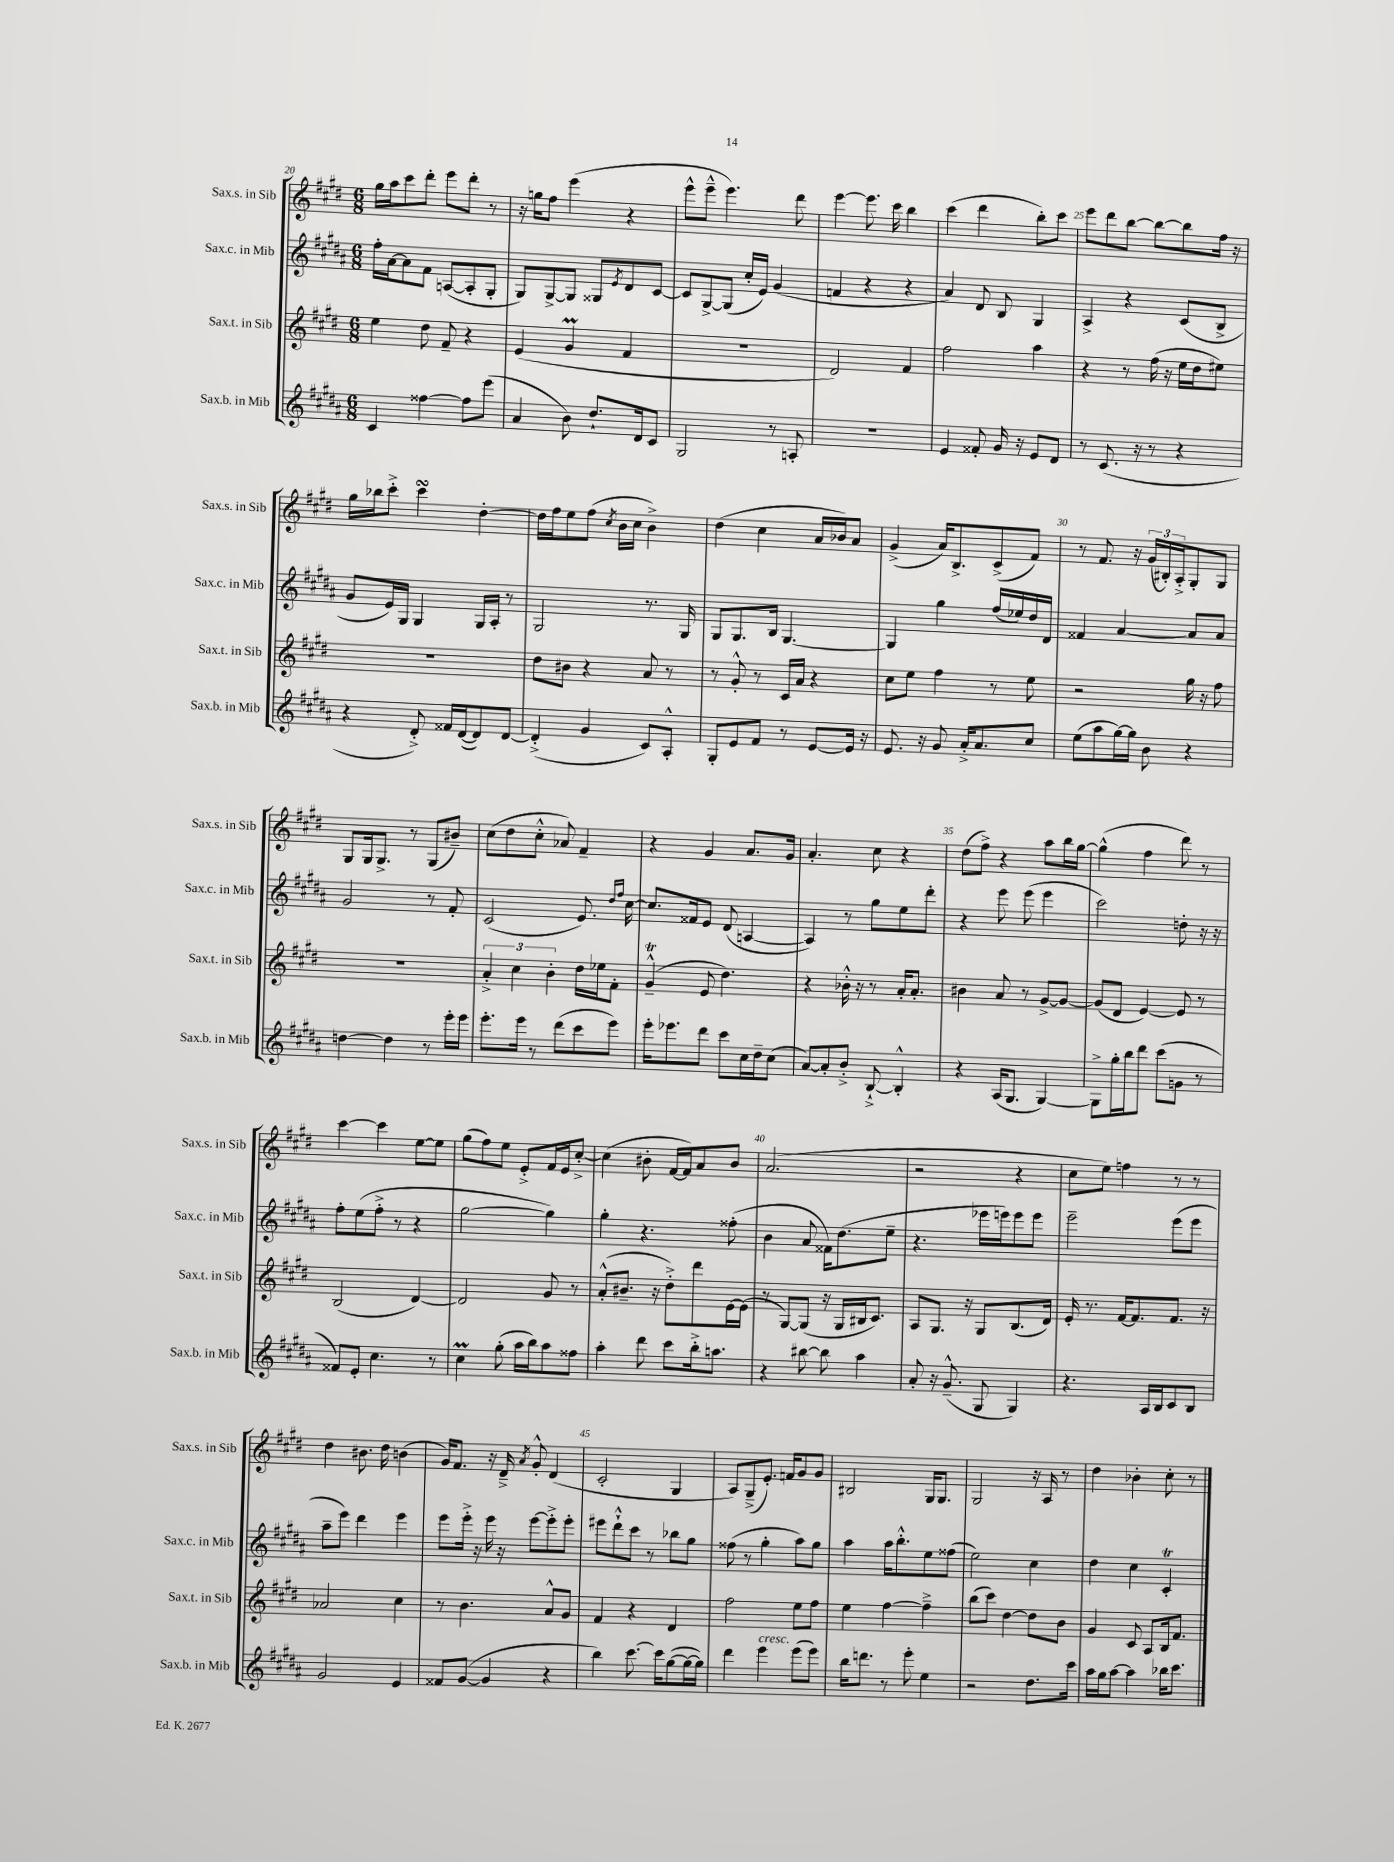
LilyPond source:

<<
\new StaffGroup <<
\new Staff = "s0" \with { instrumentName = "Sax.s. in Sib" shortInstrumentName = "Sax.s. in Sib" } {
    \clef treble \key e \major \numericTimeSignature \time 6/8
    gis''16 a''16 cis'''8 dis'''8-. e'''8 dis'''8-. r8 |
    r16 g''16 fis''8 e'''4( r4 |
    e'''8-^ e'''8---^ e'''4.) dis'''8 |
    e'''4~ e'''8. cis'''16 b''4 |
    cis'''4( dis'''4 b''8-.) cis'''8 |
    e'''8 dis'''8 b''8~ b''8~ b''8 fis''16 r16 |
    gis''16 bes''16 cis'''8-.-> cis'''4\turn dis''4~-. |
    dis''16 fis''16 e''8 fis''8( \acciaccatura { cis''8 } b'16 cis''16 b'4->) |
    dis''4( cis''4 a'16 bes'16) a'8 |
    gis'4->( a'16) b8.-> cis'8->( fis'8) |
    r8 fis'8. r16 \tuplet 3/2 { gis'16( bis16-.) a16-.-> } gis8-. gis8 |
    gis8 gis16 gis8.-> r8 gis8( bis'8--) |
    cis''8( dis''8 cis''8-.-^ aes'8) fis'4-- |
    r4 gis'4 a'8. gis'16 |
    a'4.-. cis''8 r4 |
    dis''8( fis''8->) r4 a''8 b''16 gis''16~ |
    gis''4-^( fis''4 dis'''8) r8 |
    cis'''4~ cis'''4 e''8~ e''8 |
    gis''8( fis''8) e''8 e'8-.-> fis'16 e'16 cis''8~-.-> |
    cis''4( bis'8-. fis'16~ fis'16) a'8 bis'8 |
    a'2.( |
    r2 r4 |
    cis''8 e''8) f''4 r8 r8 |
    dis''4 bis'8. dis''16 b'4( |
    gis'16) fis'8. r16 dis'16---> \acciaccatura { a'8 } gis'8-.-^ dis'4( |
    cis'2-. gis4 |
    a8) gis8--->( e'8.-.) f'16 gis'8 gis'8 |
    bis2 gis16 gis8. |
    gis2 r16 a16 r8 |
    dis''4 bes'4-. cis''8-. r8 \bar "|." |
}
\new Staff = "s1" \with { instrumentName = "Sax.c. in Mib" shortInstrumentName = "Sax.c. in Mib" } {
    \clef treble \key b \major \numericTimeSignature \time 6/8
    fis''16-. ais'16~ ais'8 fis'8 a8~( a8-. gis8-. |
    gis8) gis8~-> gis8 gisis8 \acciaccatura { e'8 } dis'8 cis'8~ |
    cis'8 gis8~-> gis8( cis''16-. e'16) gis'4( |
    f'4 r4 r4 |
    ais'4) dis'8 b8 gis4 |
    ais4-> r4 cis'8( b8-> |
    gis'8 e'16) gis16 gis4 gis16 ais16-. r8 |
    gis2 r8. gis16 |
    gis8 gis8. b16 gis4.~ |
    gis4 gis''4 fis''16( ees''16) dis''16 dis'16 |
    fisis'4 ais'4~ ais'8 ais'8 |
    gis'2 r8 fis'8-. |
    cis'2( e'8.) \grace { dis''16 fis''16 } cis''16~ |
    cis''8. fisis'16 e'8 dis'8( a4~ |
    a4) r8 gis''8 e''8 dis'''8-. |
    r4 e'''8 e'''8( e'''4 |
    cis'''2) d''8-. r16 r16 |
    fis''8-. e''8( fis''8-.-> r8 r4 |
    gis''2~ gis''4) |
    gis''4-. r4. fisis''8-.( |
    b'4 ais'8 fisis'16) dis''8.( e''8-- |
    r4. ees'''16 e'''16) e'''8 e'''8 |
    e'''2-- e'''8( e'''8 |
    ais''8-- e'''8) dis'''4 e'''4 |
    e'''8 e'''16-.-> r16 e'''16 r16 e'''8~ e'''8-.-> e'''8-. |
    eis'''8 dis'''8-!-^ cis'''8 r8 bes''8 gis''8 |
    fisis''8( r8 gis''4-. ais''8) gis''8 |
    ais''4 ais''16 b''8.-.-^ e''8 fisis''8( |
    e''2) cis''4 |
    dis''4 cis''4 cis'4-.\trill \bar "|." |
}
\new Staff = "s2" \with { instrumentName = "Sax.t. in Sib" shortInstrumentName = "Sax.t. in Sib" } {
    \clef treble \key e \major \numericTimeSignature \time 6/8
    e''4 dis''8 fis'8-- r4 |
    e'4( gis'4\prall fis'4 |
    R2. |
    dis'2) fis'4 |
    fis''2 a''4 |
    r4 r8 fis''16( r16 e''16 dis''16 eis''8) |
    R2. |
    dis''8 bis'8 r4 a'8 r8 |
    r8 gis'8-.-^ r8 cis'16 a'16 r4 |
    cis''8 e''8 fis''4 r8 e''8 |
    r2 gis''16 r16 fis''8 |
    R2. |
    \tuplet 3/2 { a'4-.-> cis''4 b'4-. } dis''16 ees''16 fis'8-. |
    gis'4---^\trill( e'8 dis''4.) |
    r4 bes'16-.-^ r16 r8 a'16-. a'8.-. |
    bis'4 a'8 r8 gis'8~-> gis'8~ |
    gis'8( dis'8 e'4~) e'8 r8 |
    b2( dis'4~) |
    dis'2 gis'8 r8 |
    a'8-.-^( bis'8.-- r16 dis''8-.->) dis'''8 e'16~ e'16( |
    r8 gis8~) gis8( r16 gis16 bis16 cis'8.) |
    a8 gis8. r16 gis8 b8.( dis'16) |
    e'16-. r8. fis'16~ fis'8. fis'8. r16 |
    aes'2 cis''4 |
    r8 b'4. a'8-^ gis'8 |
    fis'4 r4 dis'4 |
    fis''2 e''8 fis''8 |
    e''4 fis''4~ fis''4---> |
    b''8( cis'''8) dis''4~ dis''8 b'8 |
    gis'4 cis'8 a8 b16 fis'8. \bar "|." |
}
\new Staff = "s3" \with { instrumentName = "Sax.b. in Mib" shortInstrumentName = "Sax.b. in Mib" } {
    \clef treble \key b \major \numericTimeSignature \time 6/8
    cis'4 fisis''4~ fisis''8 e'''8( |
    ais'4 b'8) dis''8.-! dis'16 cis'8 |
    gis2 r8 a8-. |
    R2. |
    e'4 fisis'8-. gis'16 r16 e'8 dis'8 |
    r8 cis'8.( r16 r8 r4 |
    r4 dis'8-.->) fisis'16 dis'16~( dis'8) dis'8~ |
    dis'4-.->( gis'4 cis'8) ais8-.-^ |
    gis8-. e'8 fis'8 r8 e'8~ e'16 r16 |
    e'8. r16 gis'8 ais'16-.-> ais'8. cis''8 |
    e''8( ais''8 gis''16~) gis''16 b'8 r4 |
    d''4~ d''4 r8 e'''16-. e'''16 |
    e'''8.-. e'''16 r8 dis'''8( cis'''8 e'''8) |
    e'''16-. ees'''8. dis'''8 cis'''8 cis''16 dis''16-- cis''8( |
    ais'8~) ais'8-. b'8-.-> b8~-!-> b4-.-^ |
    r4 ais16( gis8. gis4~) |
    gis8-> gis''16-. b''16 dis'''8 cis'''8( g'8 r8 |
    fisis'8) e'8-. cis''4. r8 |
    cis''4\prall gis''8-.( ais''16 b''16) ais''8 fisis''8 |
    ais''4-. dis'''8 cis'''8 b''16-.-> a''8. |
    r4 bis''8~ bis''8 ais''4 |
    ais'8-. r16 gis'8.---^( gis8 gis4) |
    r4. ais16 b16 cis'8 b8 |
    gis'2 e'4 |
    fisis'8 gis'8~( gis'4 r4 |
    b''4) cis'''8.~ cis'''16 gis''8~( gis''16~ gis''16) |
    dis'''4 e'''4^\markup { \italic "cresc." } e'''8( e'''8) |
    b''16 d'''8. r8 e'''8-. e''4 |
    r2 dis''8. cis'''16 |
    ais''16 gis''16 ais''8~ ais''4 bes''16 cis'''8. \bar "|." |
}
>>
>>
\layout { \context { \Score currentBarNumber = #20 \override BarNumber.break-visibility = ##(#f #t #t) barNumberVisibility = #(every-nth-bar-number-visible 5) } }
